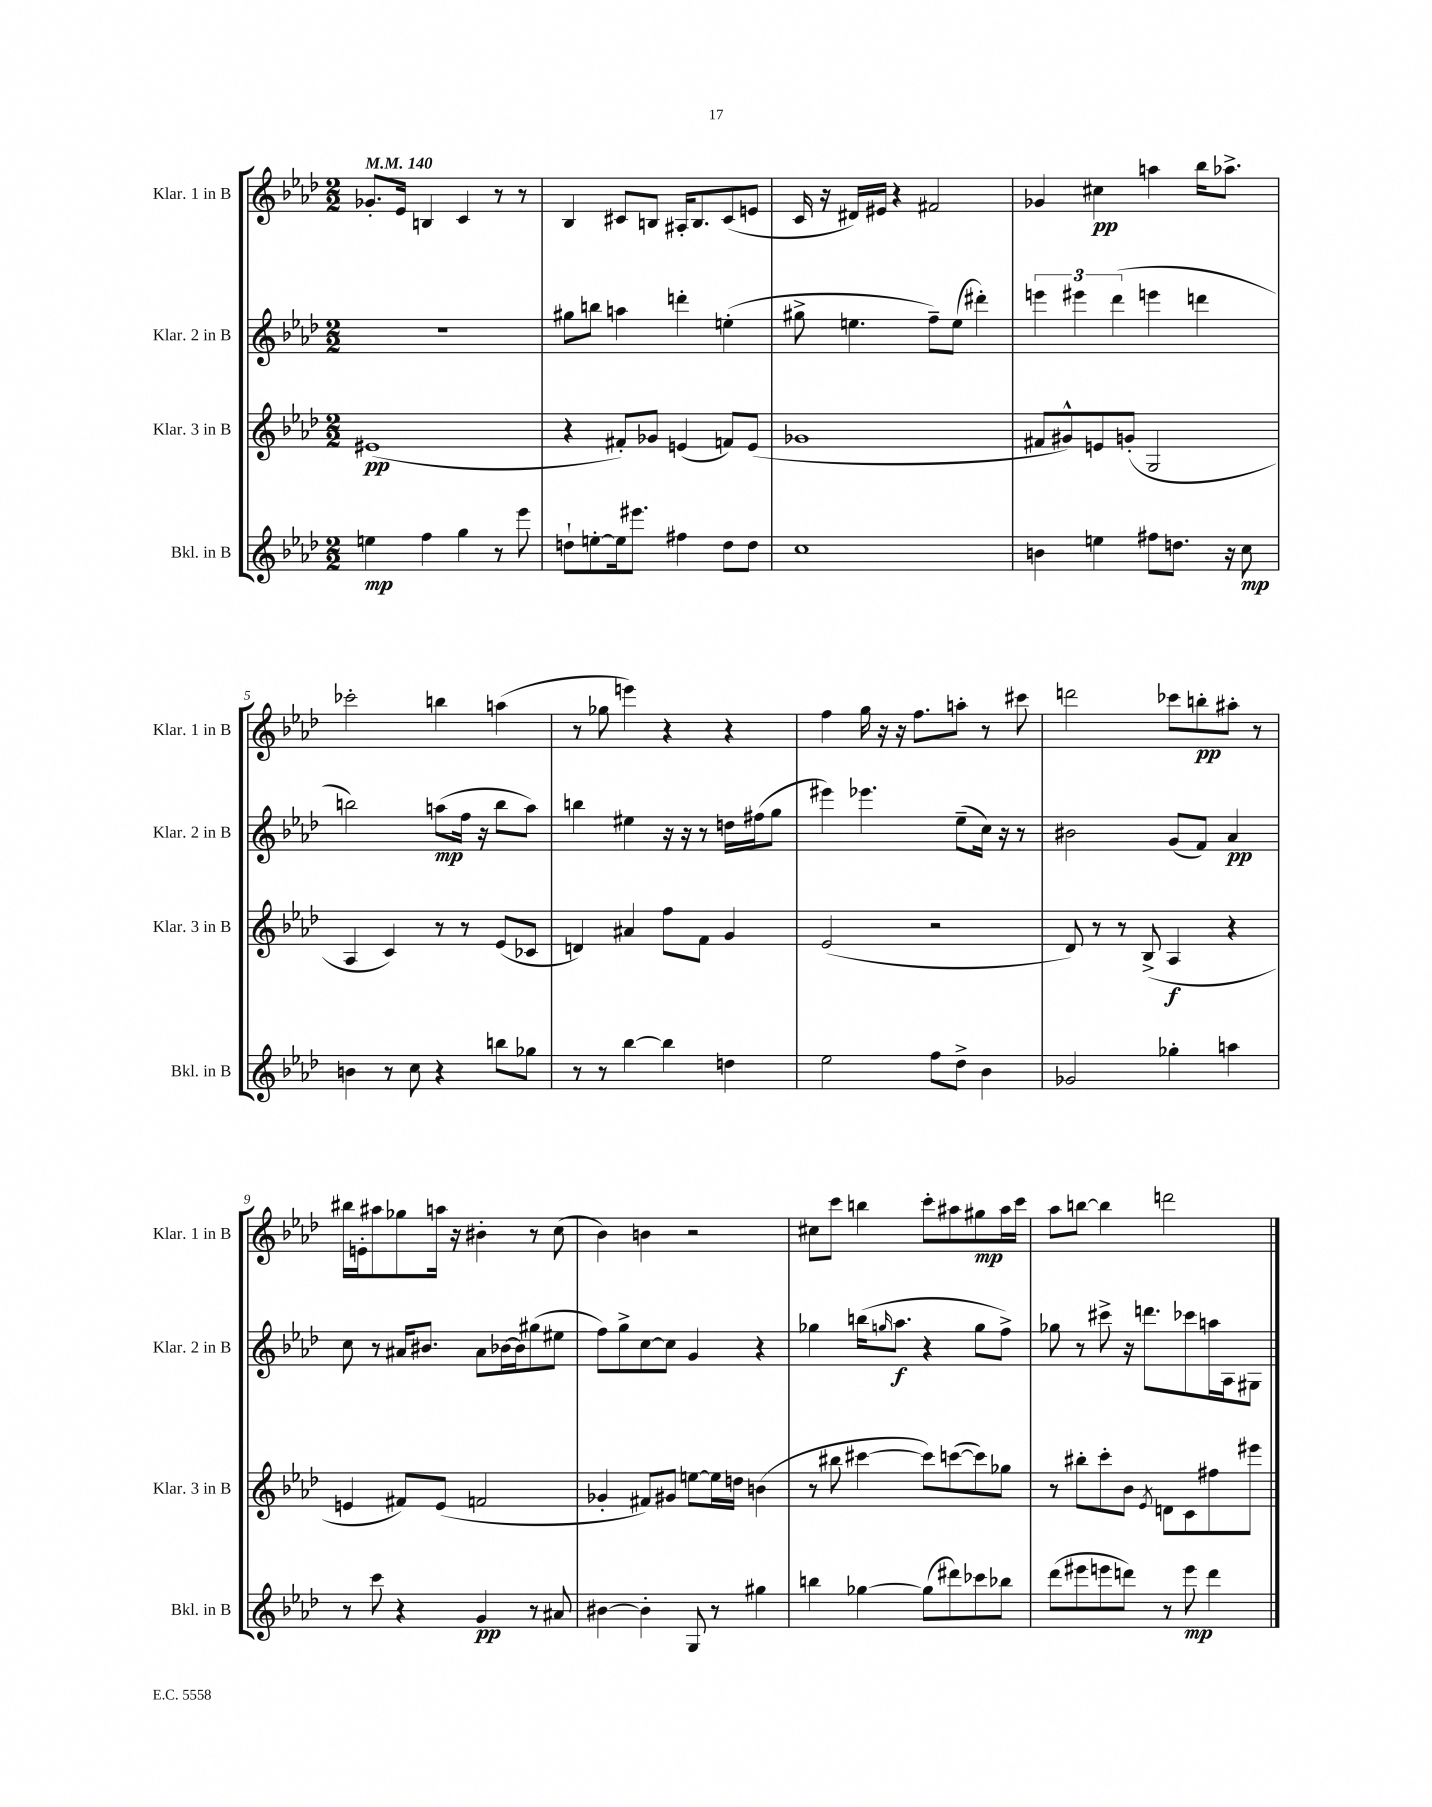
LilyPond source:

<<
\new StaffGroup <<
\new Staff = "s0" \with { instrumentName = "Klar. 1 in B" shortInstrumentName = "Klar. 1 in B" } {
    \clef treble \key aes \major \numericTimeSignature \time 2/2 \tempo 4 = 140
    ges'8.-. ees'16 b4 c'4 r8 r8 |
    bes4 cis'8 b8 ais16-. b8. cis'8( e'8 |
    c'16 r16 dis'16) eis'16 r4 fis'2 |
    ges'4 cis''4\pp a''4 bes''16 aes''8.-> |
    ces'''2-. b''4 a''4( |
    r8 ges''8 e'''4) r4 r4 |
    f''4 g''16 r16 r16 f''8. a''8-. r8 cis'''8 |
    d'''2 ces'''8 b''8-.\pp ais''8-. r8 |
    bis''16 e'16-. ais''8 ges''8 a''16 r16 bis'4-. r8 c''8( |
    bes'4) b'4 r2 |
    cis''8 c'''8 b''4 c'''8-. ais''8 gis''8\mp ais''16 c'''16 |
    aes''8 b''8~ b''4 d'''2 \bar "|." |
}
\new Staff = "s1" \with { instrumentName = "Klar. 2 in B" shortInstrumentName = "Klar. 2 in B" } {
    \clef treble \key aes \major \numericTimeSignature \time 2/2
    r1 |
    gis''8 b''8 a''4 d'''4-. e''4-.( |
    gis''8-> e''4. f''8--) e''8( dis'''4-.) |
    \tuplet 3/2 { e'''4 eis'''4 des'''4( } e'''4 d'''4 |
    b''2) a''8\mp( f''16 r16 b''8 a''8) |
    b''4 eis''4 r16 r16 r8 d''16 fis''16( g''8 |
    eis'''4) ees'''4. ees''8--( c''16) r16 r8 |
    bis'2 g'8( f'8) aes'4\pp |
    c''8 r8 ais'16 bis'8. ais'8 bes'16~ bes'16 gis''8( eis''8 |
    f''8) g''8-> c''8~ c''8 g'4 r4 |
    ges''4 b''16( \grace { g''16 } aes''8.\f r4 g''8 f''8->) |
    ges''8 r8 cis'''8-> r16 d'''8. ces'''8 a''16 aes16 gis8 \bar "|." |
}
\new Staff = "s2" \with { instrumentName = "Klar. 3 in B" shortInstrumentName = "Klar. 3 in B" } {
    \clef treble \key aes \major \numericTimeSignature \time 2/2
    eis'1\pp( |
    r4 fis'8-.) ges'8 e'4( f'8) e'8( |
    ges'1 |
    fis'8 gis'8-^) e'8 g'8-.( g2 |
    aes4 c'4) r8 r8 ees'8( ces'8 |
    d'4) ais'4 f''8 f'8 g'4 |
    ees'2( r2 |
    des'8) r8 r8 bes8->( aes4\f r4 |
    e'4 fis'8) e'8( f'2 |
    ges'4-. fis'8) gis'8 e''8~ e''16 d''16 b'4( |
    r8 bis''8 cis'''4~ cis'''8) c'''8~( c'''8) ges''8 |
    r8 bis''8-. c'''8-. bes'8 \acciaccatura { ees'8 } d'8 c'8 fis''8 eis'''8 \bar "|." |
}
\new Staff = "s3" \with { instrumentName = "Bkl. in B" shortInstrumentName = "Bkl. in B" } {
    \clef treble \key aes \major \numericTimeSignature \time 2/2
    e''4\mp f''4 g''4 r8 ees'''8 |
    d''8-! e''8~-. e''16 eis'''8. fis''4 d''8 d''8 |
    c''1 |
    b'4 e''4 fis''8 d''8. r16 c''8\mp |
    b'4 r8 c''8 r4 b''8 ges''8 |
    r8 r8 bes''4~ bes''4 d''4 |
    ees''2 f''8 des''8-> bes'4 |
    ges'2 ges''4-. a''4 |
    r8 c'''8 r4 g'4\pp r8 ais'8 |
    bis'4~ bis'4-. g8 r8 gis''4 |
    b''4 ges''4~ ges''8( dis'''8) ces'''8 bes''8 |
    des'''8( eis'''8 e'''8 d'''8) r8 e'''8\mp d'''4 \bar "|." |
}
>>
>>
